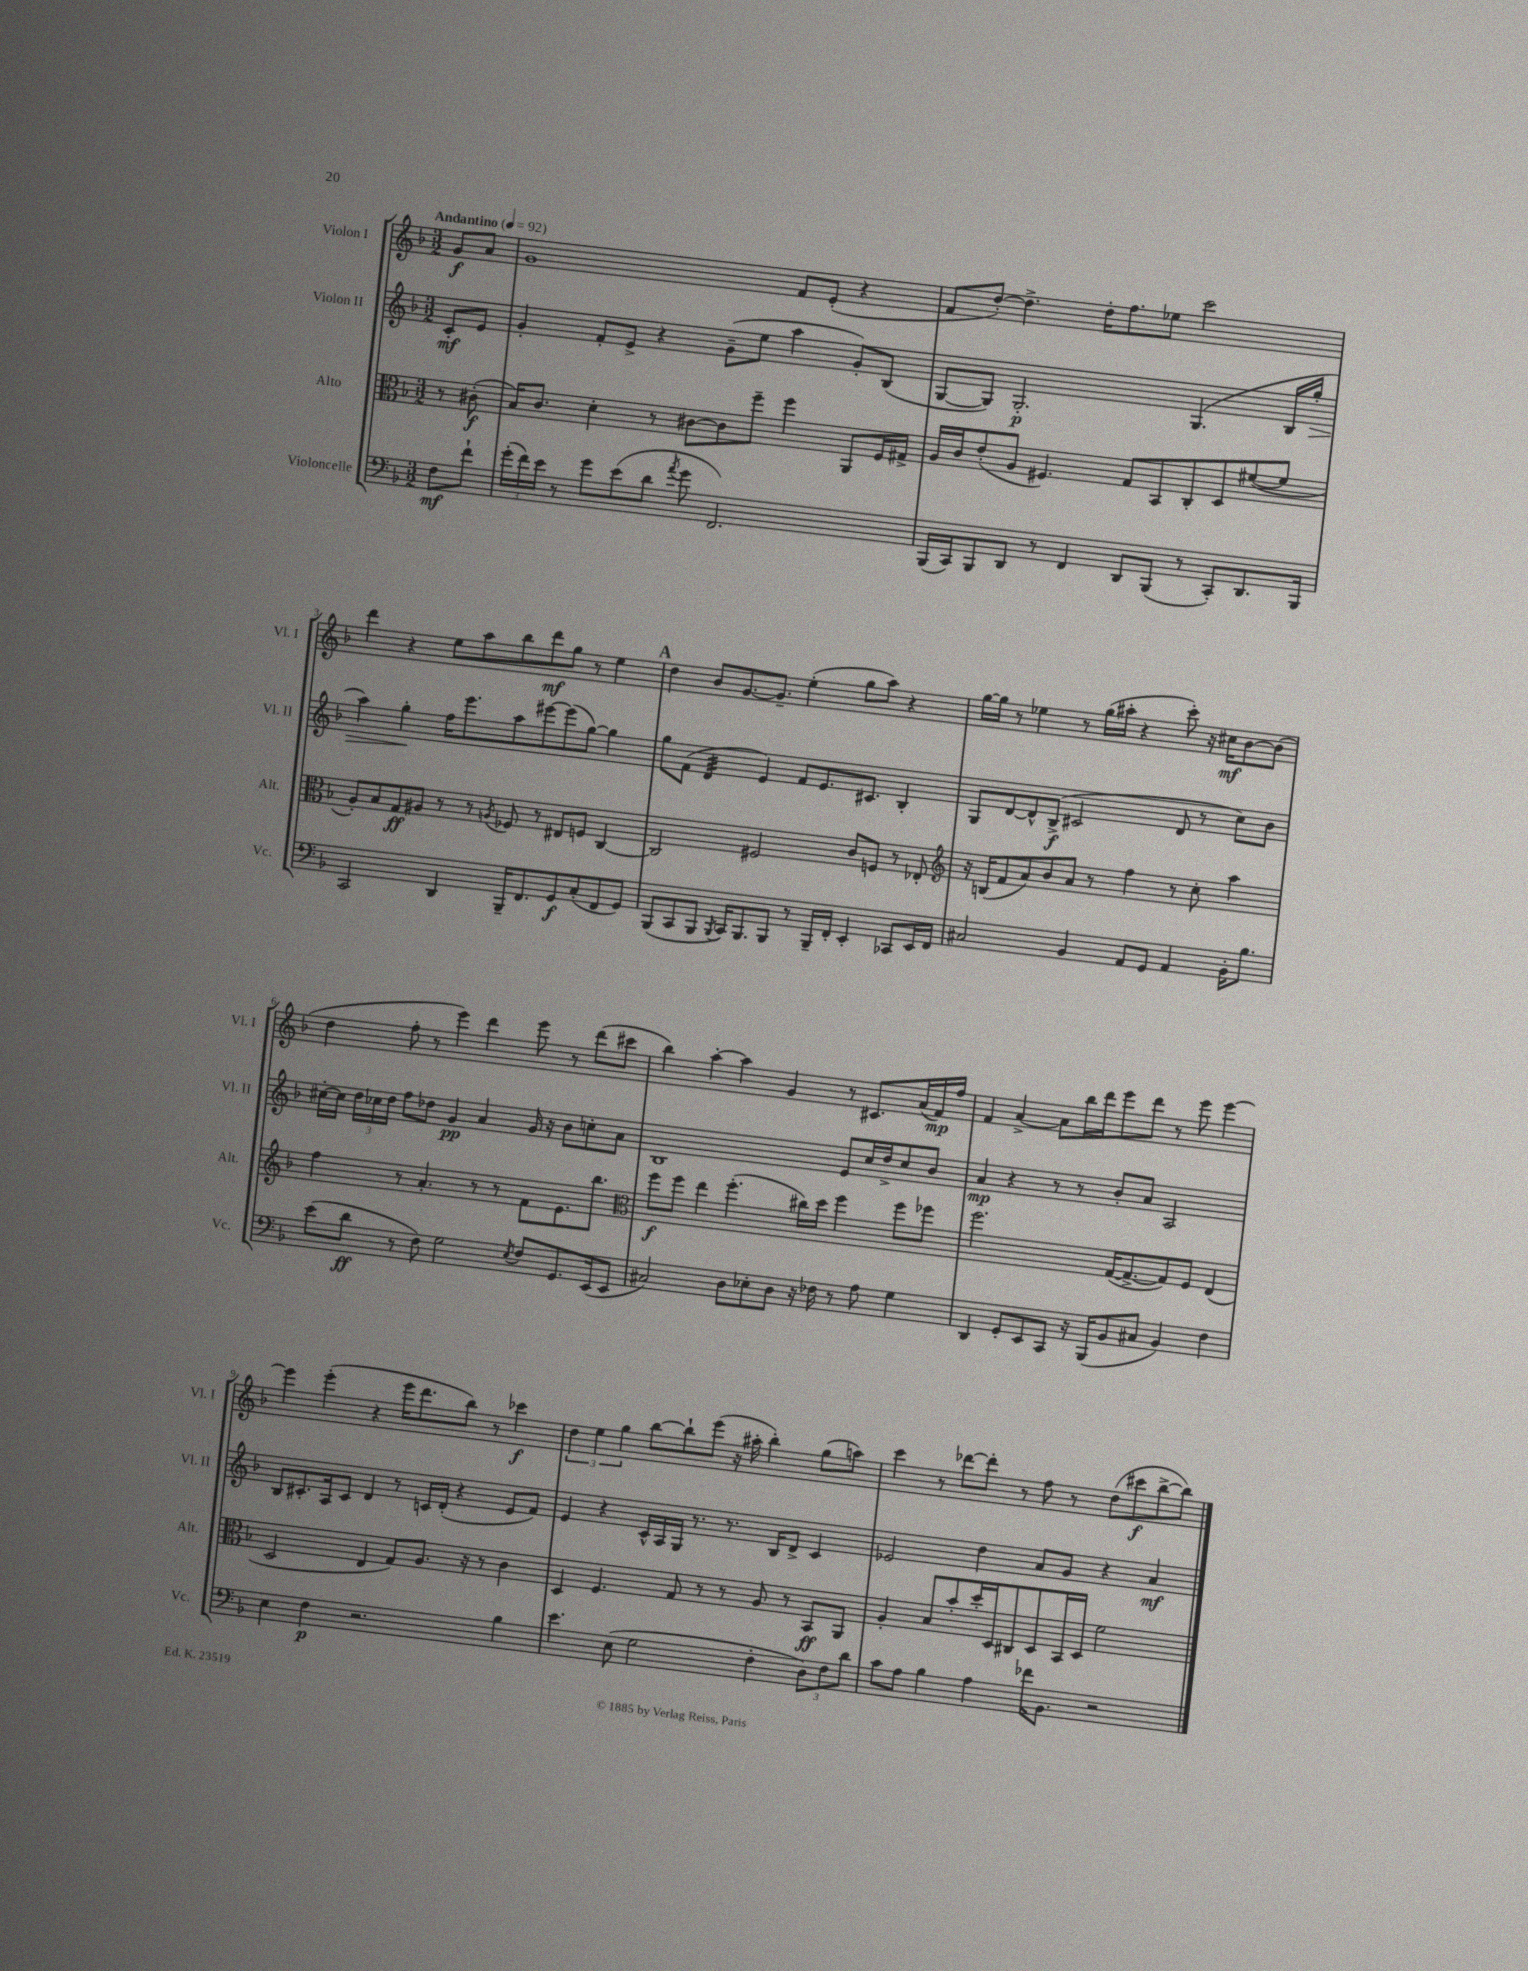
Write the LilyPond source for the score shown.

<<
\new StaffGroup <<
\new Staff = "s0" \with { instrumentName = "Violon I" shortInstrumentName = "Vl. I" } {
    \clef treble \key f \major \numericTimeSignature \time 3/2 \partial 4 \tempo "Andantino" 4 = 92
    \autoBeamOff g'8[\f a'8] |
    g'1 f'8[ e'8]-.( r4 |
    f'8[ d''8]~-.) d''4.-> d''16[-. f''8. ees''8] c'''2 |
    d'''4 r4 e''8[ a''8 bes''8 d'''8\mf g''8] r8 e''4 |
    \mark \markup { \bold "A" } d''4 bes'8[ g'8.~ g'8.]-- e''4-.( g''8[ a''8]) r4 |
    g''16[~ g''16] r8 ees''4 r8 g''16[( ais''16]-. r4 c'''8-.) r16 cis''16[\mf bes'8~ bes'8]( |
    d''4 f''8-. r8 e'''4) d'''4 e'''8 r8 d'''8[( cis'''8] |
    bes''4) a''4~-. a''4 g'4 r8 cis'8.[ a'16( f'16\mp) f''16] |
    f'4 a'4~-> a'8[ bes''16 d'''16 e'''8 d'''8] r8 e'''8 e'''4~ |
    e'''4 e'''4-.( r4 e'''16[ d'''8. bes''8]) r8 ces'''4\f |
    \tuplet 3/2 { d''4 e''4 g''4 } bes''8[~ bes''8-! e'''8]( r16 ais''16-. bes''4-.) g''8[( a''8]) |
    c'''4 r8 des'''8[~ des'''8]-. r8 f''8 r8 d''8[( cis'''8\f bes''8~-> bes''8]) \bar "|." |
}
\new Staff = "s1" \with { instrumentName = "Violon II" shortInstrumentName = "Vl. II" } {
    \clef treble \key f \major \numericTimeSignature \time 3/2 \partial 4
    \autoBeamOff c'8[-.\mf e'8] |
    g'4-. f'8[-. e'8]-> r4 g'8[--( e''8] a''4 g'8[-.) bes8]( |
    g8[~ g8]) g2.-.\p g4.( bes16[ g''16]-.\> |
    a''4) g''4-.\! f''16[ e'''8. a''8 eis'''8~ eis'''8( g''8]~) g''4 |
    \mark \markup { \bold "A" } g''8[ f'8]( d'4:32 e'4) f'8[ e'8. cis'8.] bes4-. |
    g8[ d'8~ d'8-^ bes8]->\f( cis'2 d'8 r8 c''8[) bes'8] |
    cis''16[~-. cis''16] \tuplet 3/2 { d''16[ ces''16 d''16] } f''8[ des''8] g'4\pp a'4 g'16 r16 bes'8[ c''8-. a'8] |
    bes1 e'8[ c''16 d''16-> c''8 bes'8] |
    a'4\mp r4 r8 r8 bes'8[-. a'8] a2 |
    bes8[ cis'8.-. a16 cis'8] d'4 r8 c'16[ d'16]-.( r4 e'8[ f'8]) |
    e'4 r4 c'16[-^ a16 g16] r8. r8. bes16[ d'8]-> c'4 |
    ees'2 d''4 a'8[ g'8] r4 a'4\mf \bar "|." |
}
\new Staff = "s2" \with { instrumentName = "Alto" shortInstrumentName = "Alt." } {
    \clef alto \key f \major \numericTimeSignature \time 3/2 \partial 4
    \autoBeamOff r8 cis'8-.\f( |
    bes16[) c'8.] d'4-. r8 cis'8[~ cis'8 f''8]-- f''4 a,8[ f16 gis16]-> |
    a16[ c'16 e'8-.( a8] fis4.) g8[ bes,8 c8-. d8 fis'8~( fis'8] |
    a8[-.) bes8 g8\ff ais8] r8 r8 \acciaccatura { a8 } fes8 r8 eis8[ f8] c4~ |
    \mark \markup { \bold "A" } c2 fis2 c'8[ f8] r8 ees8-. |
    \clef treble r16 b16[( f'8 a'8) bes'8 a'8] r8 f''4 r8 c''8-. a''4 |
    f''4 r8 a'4.-. r8 r8 f'8[ e'8. bes''8.] |
    \clef alto f''8[\f f''8] e''4 f''4.-.( cis''16[) d''16] f''4 f''8[ fes''8] |
    f''2. g16[~( g8.~-> g8) f8] e4( |
    d2 e4 g8[) a8.] r16 r8 c'4 |
    d4 f4. g8 r8 r8 a8 r8 bes,8[\ff a,8] |
    a4-. bes8[ bes'8-. d''16-. d16 cis8 d8 bes,16 d16] f'2 \bar "|." |
}
\new Staff = "s3" \with { instrumentName = "Violoncelle" shortInstrumentName = "Vc." } {
    \clef bass \key f \major \numericTimeSignature \time 3/2 \partial 4
    \autoBeamOff f8[\mf f'8]-! |
    \tuplet 3/2 { g'16[-.( f'16) e'16] } r8 g'8[ e'8( d'8] \acciaccatura { a'8 } g'8 f,2.) |
    bes,,16[( c,16) bes,,8 d,8] r8 f,4 d,8[ bes,,8]( r8 c,8[-.) d,8. bes,,16] |
    c,2 d,4 bes,,16[-- f,8. g,8\f c8-.( f,8 g,8]) |
    \mark \markup { \bold "A" } bes,,8[( c,8 bes,,8] \acciaccatura { bes,,8 } c,16[) bes,,8. bes,,8] r8 bes,,16[-- f,16]-. e,4-. ces,8[ e,16 f,16] |
    cis2 bes,4 a,8[ g,8] a,4 bes,16[-. bes8.] |
    e'8[( d'8]\ff r8 f8) g2 \acciaccatura { e8 } f8[ g,8. e,16( e,8] |
    cis2) d8[ ees8-. d8] r16 fes16 r8 a8 g4 |
    d,4 g,8[-. e,8 c,8] r16 bes,,16[( bes,8 cis8] bes,4) f4 |
    e4 f4\p r2. bes4 |
    e'4. e8( g2 f4-. \tuplet 3/2 { d8[) f8 d'8] } |
    c'8[ a8] bes4 a4 fes'16[ bes,8.] r2 \bar "|." |
}
>>
>>
